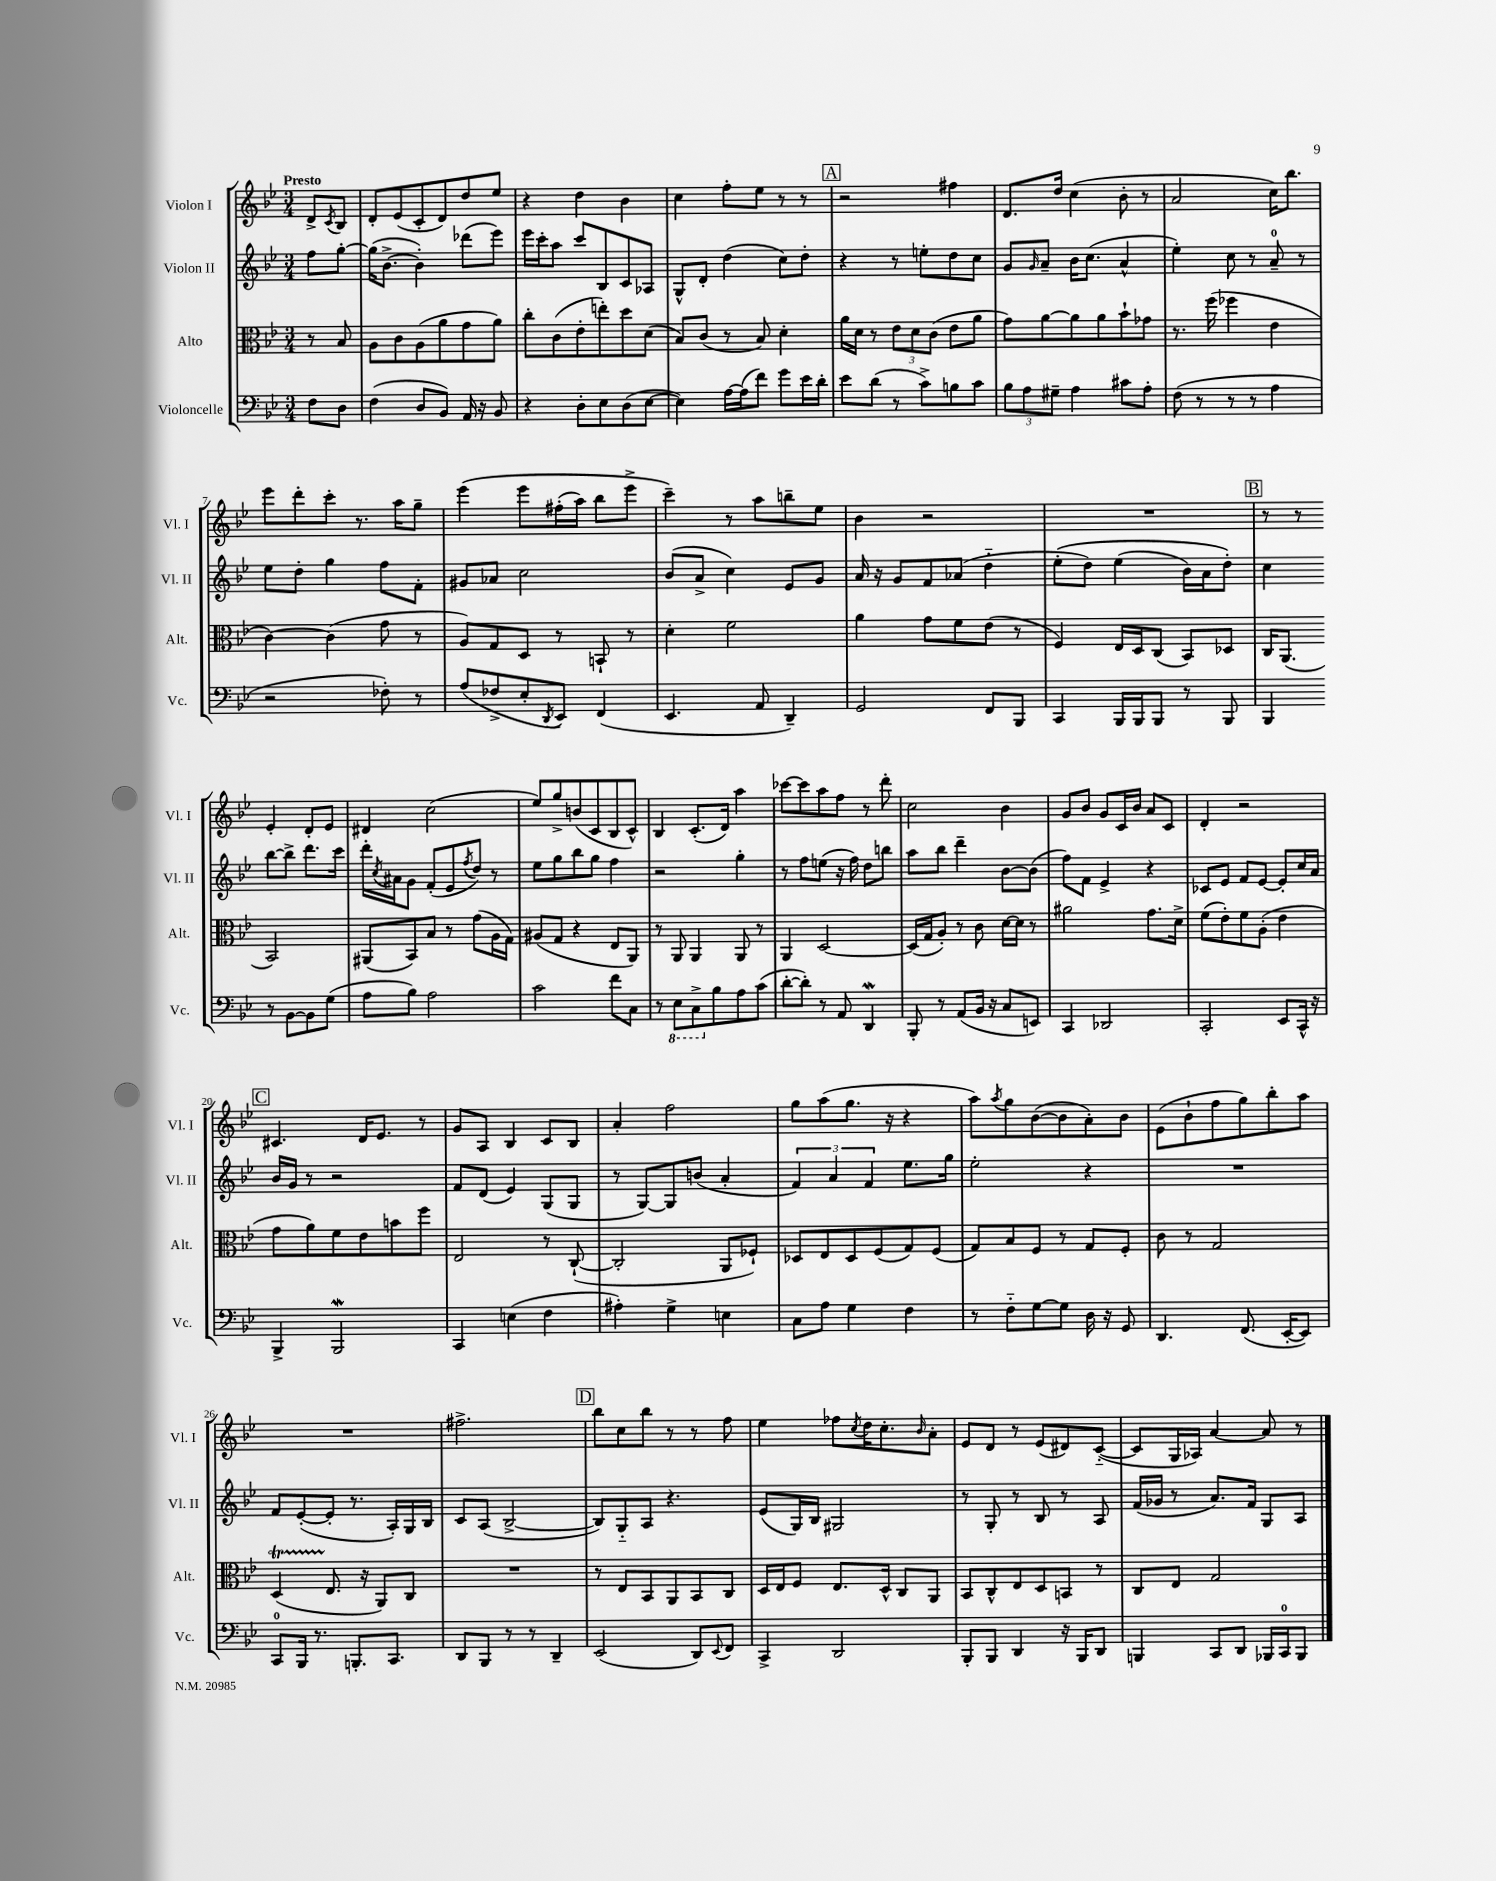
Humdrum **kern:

**kern	**kern	**kern	**kern
*part4	*part3	*part2	*part1
*staff4	*staff3	*staff2	*staff1
*I"Violoncelle	*I"Alto	*I"Violon II	*I"Violon I
*I'Vc.	*I'Alt.	*I'Vl. II	*I'Vl. I
*clefF4	*clefC3	*clefG2	*clefG2
*k[b-e-]	*k[b-e-]	*k[b-e-]	*k[b-e-]
*M3/4	*M3/4	*M3/4	*M3/4
=	=	=	=
!	!	!	!LO:TX:a:B:t=Presto
8F\L	8r	8ff\L	8d^/L
.	.	.	8qc/
8D\J	8B-/	[8gg'\J	8B-/J
=1	=1	=1	=1
(4F\	8A\L	(16gg\KL]	8d'/L
.	.	[8.b-^\J	.
.	8c\	.	(8e-/
8D/L	(8A\	4b-'\])	8c'/
8BB-/J)	8a\	.	8d/)
16AA/	8g\	(8ddd-X\L	8dd/
16r	.	.	.
8BB-/	8a\J)	8eee-\J)	8ee-/J
=2	=2	=2	=2
4r	8cc'\L	16eee-\LL	4r
.	.	16ccc'\J	.
.	(8c\	8aa\J	.
8D'\L	8e-'\	8ccc/L	4dd\
8E-\	8een'\)	8B-/	.
(8D\	8dd\	8c/	4b-\
[8E-\J	(8d\J	8A-X/J	.
=3	=3	=3	=3
4E-\])	8B-/L)	8G^^/L	4cc\
.	(8c/J	8d'/J	.
[16A\LL	8r	(4dd\	8ff'\L
(16A\J]	.	.	.
8f\J)	8B-/)	.	8ee-\J
8g\L	4d'\	8cc\L)	8r
16e-\L	.	8dd'\J	8r
16d'\JJ	.	.	.
!!LO:REH:place=s1:t=A
=4	=4	=4	=4
8e-\L	16a\LL	4r	2r
.	16d\JJ	.	.
(8d\J	8r	.	.
8r	12e-\L	8r	.
.	12d\	.	.
8c^\L)	.	8een'\L	.
.	(12c\J	.	.
8Bn\	8e-\L	8dd\	4ff#X\
8c\J	8a\J	8cc\J	.
=5	=5	=5	=5
12B-\L	8g\L)	8g/L	8.d/L
12A\	.	.	.
.	.	16qqg/	.
.	[8a\	8a~/J	.
12G#X~\J	.	.	.
.	.	.	16dd/Jk
4A\	8a\]	16b-\KL	(4cc\
.	.	(8.cc\J	.
.	8a\	.	.
8c#X\L	8b-`\	4a^^/	8b-'\
8A'\J	8g-X\J	.	8r
=6	=6	=6	=6
(8F\	8.r	4ee-'\)	2a/
8r	.	.	.
.	(16ff\	.	.
8r	4ff-X\	8cc\	.
8r	.	8r	.
4A\	4e-\	8a~/	16cc\KL)
.	.	.	8.bb-\J
.	.	8r	.
!!LO:LB:g=z
=7	=7	=7	=7
2r	[4c\)	8ee-\L	8eee-\L
.	.	8dd'\J	8ddd'\
.	(4c\]	4gg\	8ccc'\J
.	.	.	8.r
8F-X'\)	8g\	8ff\L	.
.	.	.	16aa\KL
8r	8r	8f'\J	8gg~\J
=8	=8	=8	=8
(8A/L	8A/L)	8g#X/L	(4eee-\
8F-X^/	8G/	8a-X/J	.
8E-'/	8D/J	2cc\	8eee-\L
8qDD/	.	.	.
8EE-/J)	8r	.	(16ff#X'\L
.	.	.	16aa\JJ)
(4FF/	8BBn`/	.	8bb-\L
.	8r	.	8eee-^\J
=9	=9	=9	=9
4.EE-/	4d'\	(8b-/L	4ccc~\)
.	.	8a^/J	.
.	2f\	4cc\)	8r
8AA/	.	.	8aa\L
4DD~/)	.	8e-/L	8bbn~\
.	.	8g/J	8ee-\J
=10	=10	=10	=10
2GG/	4a\	16a/	4b-\
.	.	16r	.
.	.	8g/L	.
.	8g\L	8f/	2r
.	8f\	(8a-X/J	.
8FF/L	(8e-\J	4dd\	.
8BBB-/J	8r	.	.
=11	=11	=11	=11
4CC/	4F/)	(8ee-'\L	2.r
.	.	8dd\J)	.
16BBB-/LL	16E-/LL	(4ee-\	.
16BBB-/J	16D/J	.	.
8BBB-/J	(8C/J	.	.
8r	8BB-/L)	16b-\LL)	.
.	.	16a\J	.
8BBB-/	8D-X/J	8dd'\J)	.
!!LO:REH:place=s1:t=B
=12	=12	=12	=12
4BBB-/	16C/KL	4cc\	8r
.	(8.AA/J	.	.
.	.	.	8r
8r	2BB-/)	[8bb-\L	4e-'/
[8BB-\L	.	8bb-^\J]	.
8BB-\]	.	8.ddd\L	8d'/L
(8G\J	.	.	8e-/J
.	.	16ccc\Jk	.
!!LO:LB:g=z
=13	=13	=13	=13
8A\L	(8AA#X/L	16ddd'\LL	4d#X/
.	.	8qcc/	.
.	.	16a#X\J	.
8B-\J)	8BB-/)	8g\J	.
2A\	8B-/J	(8f'/L	(2cc\
.	8r	8e-/	.
.	.	8qff/	.
.	(8g\L	8dd/J)	.
.	16A\L	8r	.
.	16G\JJ)	.	.
=14	=14	=14	=14
2c\	(8A#X/L	8ee-\L	8ee-/L)
.	8G/J	8gg\	8gg^/
.	4r	8bb-\	(8bn/
.	.	8gg\J	8c/
8f\L	8E-/L	4ff\	8B-/
8C\J	8AA/J)	.	8c^^/J)
=15	=15	=15	=15
8r	8r	2r	4B-/
*8ba	*	*	*
8EE-\L	8AA/	.	.
8CC^\	4AA/	.	(8.c'/L
*X8ba	*	*	*
8B-\	.	.	.
.	.	.	16d/Jk)
8A\	8AA/	4gg'\	4aa\
(8c\J	8r	.	.
=16	=16	=16	=16
[8d'\L	4AA/	8r	[8ccc-X\L
8d'\J])	.	8ff\L	8ccc-\]
8r	[2D/	(8een\J	8aa\
8AA/	.	16r	8ff\J
.	.	16ff\)	.
4DDW/	.	8dd\L	8r
.	.	8bbn\J	8ddd'\
=17	=17	=17	=17
8BBB-'/	(16D/LL]	8aa\L	2cc\
.	16G/J	.	.
8r	8A'/J)	8bb-\J	.
(8AA/L	8r	4ddd~\	.
16BB-/Jk	8c\	.	.
16r	.	.	.
8C/L	[16d\LL	[8b-\L	4b-\
.	16d\JJ]	.	.
8EEn/J)	8r	(8b-\J]	.
=18	=18	=18	=18
4CC/	2a#X\	8ff\L)	8g/L
.	.	8f\J	8b-/J
2DD-X/	.	4e-^/	8g/L
.	.	.	16c/L
.	.	.	16b-/JJ
.	8.g\L	4r	8a/L
.	.	.	8c/J
.	16d^\Jk	.	.
=19	=19	=19	=19
2CC'/	(8f\L	8c-X/L	4d'/
.	8e-'\)	8e-/J	.
.	8f\	8f/L	2r
.	(8A'\J	[8e-/J	.
8EE-/L	4e-\	8e-'/L]	.
16CC^^/Jk	.	16cc/L	.
16r	.	16a/JJ	.
!!LO:LB:g=z
!!LO:REH:place=s1:t=C
=20	=20	=20	=20
4BBB-^/	8g\L	16b-/LL	4.c#X/
.	.	16g/JJ	.
.	8a\)	8r	.
2BBB-w/	8f\	2r	.
.	8e-\	.	16d/KL
.	.	.	8.e-/J
.	8bn\	.	.
.	8ff\J	.	8r
=21	=21	=21	=21
4CC/	2E-/	8f/L	8g/L
.	.	(8d/J	8A/J
(4En\	.	4e-/)	4B-/
4F\	8r	(8G/L	8c/L
.	([8C`/	8G/J	8B-/J
=22	=22	=22	=22
4A#X'\)	2C'/]	8r	4a'/
.	.	[8G/L)	.
4G^\	.	8G/]	2ff\
.	.	(8bn/J	.
4En\	8AA/L	4a'/	.
.	8F-X`/J)	.	.
=23	=23	=23	=23
8C\L	8D-X/L	6f/)	8gg\L
8A\J	8E-/	.	(8aa\
.	.	6a/	.
4G\	8D-/	.	8.gg\J
.	.	6f/	.
.	(8F/	.	.
.	.	.	16r
4F\	8G/)	8.ee-\L	4r
.	(8F/J	.	.
.	.	16gg\Jk	.
=24	=24	=24	=24
8r	8G/L)	2ee-'\	8aa\L)
.	.	.	8qaa/
8F\L	8B-/	.	8gg\
[8G\	8F/J	.	([8b-\
8G\J]	8r	.	8b-\]
16D\	8G/L	4r	8a'\)
16r	.	.	.
8GG/	8F'/J	.	8b-\J
=25	=25	=25	=25
4.DD/	8c\	2.r	(8e-\L
.	8r	.	8b-`\
.	2G/	.	8ff\
(8.FF/	.	.	8gg\)
.	.	.	8bb-'\
[16EE-'/KL	.	.	.
8EE-/J])	.	.	8aa\J
!!LO:LB:g=z
=26	=26	=26	=26
8CC/L	(4Dt/	8f/L	2.r
16BBB-/Jk	.	([8e-'/	.
8.r	.	.	.
.	8.E-/	8e-'/J]	.
8.BBBn'/L	.	8.r	.
.	16r	.	.
.	8AA/L)	.	.
8.CC/J	.	16A'/LL)	.
.	8C/J	16G/	.
.	.	16B-/JJ	.
=27	=27	=27	=27
8DD/L	2.r	8c/L	2.ff#X^\
8BBB-/J	.	(8A/J	.
8r	.	[2B-^/	.
8r	.	.	.
4DD~/	.	.	.
!!LO:REH:place=s1:t=D
=28	=28	=28	=28
(2EE-/	8r	8B-/L])	8bb-\L
.	8E-/L	8G/	8cc\
.	8BB-/	8A/J	8bb-\J
.	8AA/	4.r	8r
8DD/L)	8BB-/	.	8r
8qqEE-/	.	.	.
8FF/J	8C/J	.	8ff\
=29	=29	=29	=29
4CC^/	16D/LL	(8e-/L	4ee-\
.	16E-/J	.	.
.	8F/J	16G/L)	.
.	.	16B-/JJ	.
2DD/	8.E-/L	2G#X/	8ff-X\L
.	.	.	8qcc/
.	.	.	16dd\K
.	16D^^/Jk	.	8.cc'\
.	8C/L	.	.
.	.	.	16qqb-/
.	8AA/J	.	8a'\J
=30	=30	=30	=30
8BBB-'/L	8BB-/L	8r	8e-/L
8BBB-/J	8C^^/	8G'/	8d/J
4DD/	8E-/	8r	8r
.	8D/	8B-/	(8e-/L
16r	8BBn/J	8r	8d#X/)
16BBB-/KL	.	.	.
8DD/J	8r	8A/	([8c/J
=31	=31	=31	=31
4BBBn/	8C/L	(16f/LL	8c/L]
.	.	16g-X/JJ	.
.	8E-/J	8r	16G/L
.	.	.	16A-X/JJ)
8CC/L	2G/	8.a/L)	[4a/
8DD/J	.	.	.
.	.	16f/Jk	.
16BBB-X/LL	.	8G/L	8a/]
16CC/J	.	.	.
8BBB-/J	.	8A/J	8r
==	==	==	==
*-	*-	*-	*-
